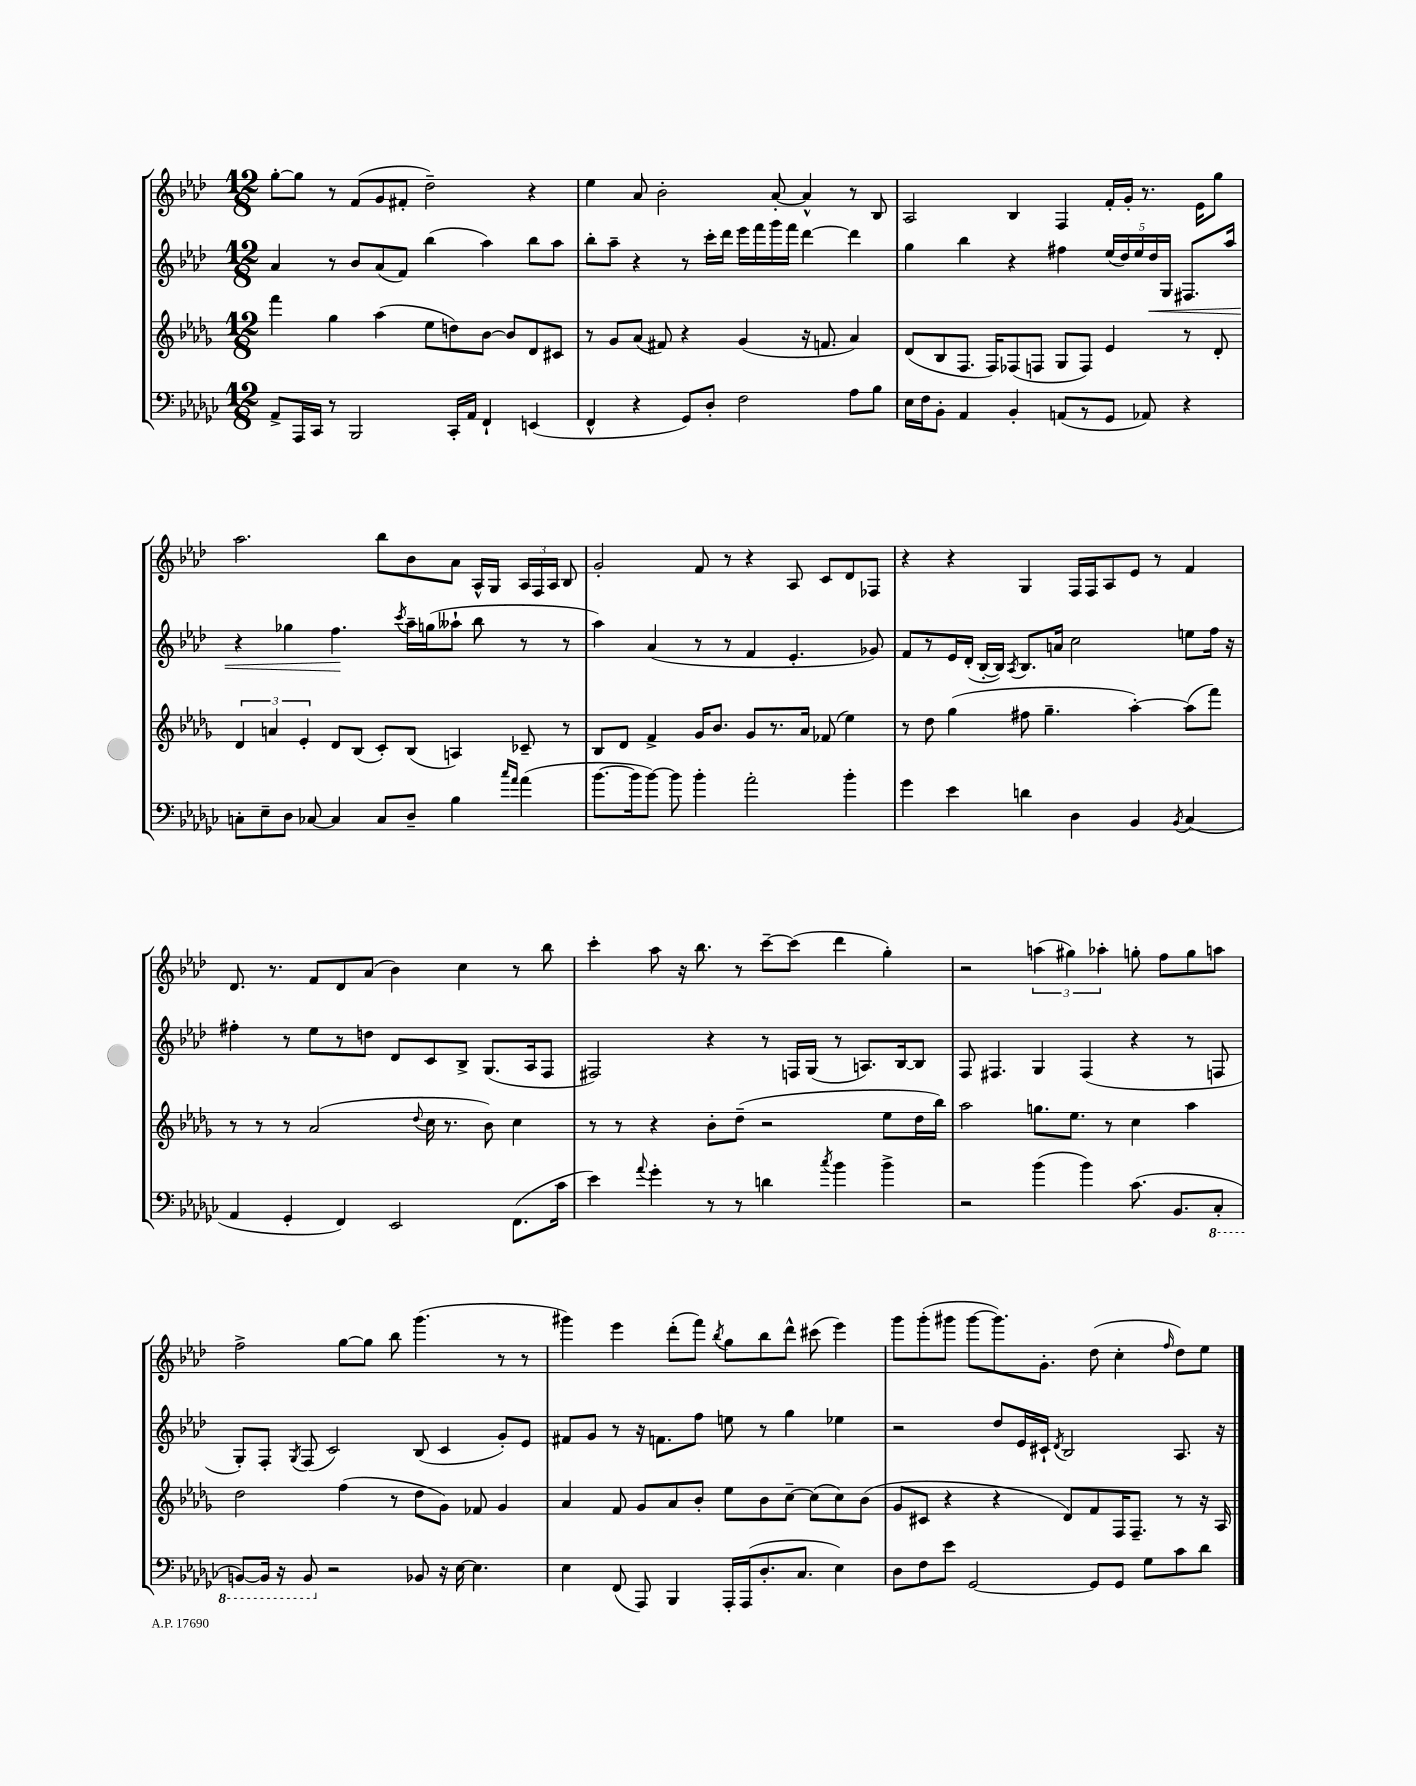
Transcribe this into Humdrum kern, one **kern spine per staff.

**kern	**kern	**kern	**kern
*staff4	*staff3	*staff2	*staff1
*clefF4	*clefG2	*clefG2	*clefG2
*k[b-e-a-d-g-c-]	*k[b-e-a-d-g-]	*k[b-e-a-d-]	*k[b-e-a-d-]
*M12/8	*M12/8	*M12/8	*M12/8
8AA-^	4fff	4a-	[8gg'
16AAA-	.	.	8gg]
16CC-	.	.	.
8r	4gg-	8r	8r
2BBB-	.	8b-	(8f
.	(4aa-	(8a-	8g
.	.	8f)	8f#'
.	8ee-	(4bb-	2dd-~)
16CC-'	8dd)	.	.
16AA-	.	.	.
4FF`	[8b-	4aa-)	.
.	8b-]	.	.
(4EE	8d-	8bb-	4r
.	8c#	8aa-	.
=	=	=	=
4FF^^	8r	8bb-'	4ee-
.	8g-	8aa-~	.
4r	(8a-	4r	8a-
.	8f#)	.	2b-'
8GG-)	4r	8r	.
8D-'	.	16ccc'	.
.	.	16ddd-	.
2F	(4g-	16eee-	.
.	.	16fff	.
.	.	16ggg	[8a-'
.	.	16fff	.
.	16r	[4ddd-	4a-^^]
.	8.f	.	.
8A-	4a-)	4ddd-]	8r
8B-	.	.	8B-
=	=	=	=
16E-	(8d-	4gg	2A-
16F	.	.	.
8BB-'	8B-	.	.
4AA-	8.F	4bb-	.
.	16F)	.	.
4BB-'	(8F-	4r	4B-
.	8F	.	.
(8AA	8G-	4ff#	4F
8r	8F)	.	.
8GG-	4e-	(20ee-	16f'
.	.	20dd-)	.
.	.	.	16g'
.	.	20ee-	.
8AA-)	.	.	8.r
.	.	20dd-	.
.	.	20G	.
4r	8r	8.F#	.
.	.	.	16e-
.	8d-'	.	8gg
.	.	16aa-	.
=	=	=	=
8C'	6d-	4r	2.aa-
8E-~	.	.	.
.	6a	.	.
8D-	.	4gg-	.
.	6e-'	.	.
[8C-	.	.	.
4C-]	8d-	4.ff	.
.	(8B-	.	.
8C-	8c')	.	8bb-
.	.	8qccc	.
8D-~	(8B-	16aa-~	8b-
.	.	(16gg	.
4B-	4A)	8aa--`	8a-
.	.	8bb-	16A-^^
.	.	.	16G
16qqcc-	.	.	.
16qqa-	.	.	.
(4a-	8c-~	8r	24A-
.	.	.	24F
.	.	.	24A-
.	8r	8r	8B-
=	=	=	=
[8.b-	8B-	4aa-)	2g'
.	8d-	.	.
16b-]	.	.	.
[8b-)	4f^	(4a-	.
8b-]	.	.	.
4b-'	16g-	8r	8f
.	8.b-	.	.
.	.	8r	8r
2a-'	8g-	4f	4r
.	8.r	.	.
.	.	4.e-'	8A-
.	16a-	.	.
.	(8f-	.	8c
4b-'	4ee-)	.	8d-
.	.	8g-)	8F-
=	=	=	=
4g-	8r	8f	4r
.	8dd-	8r	.
4e-	(4gg-	16e-	4r
.	.	(16d-'	.
.	.	[16B-'	.
.	.	16B-])	.
.	.	8qA-	.
4d	8ff#	8.B-	4G
.	4.gg-~	.	.
.	.	16a	.
4D-	.	2cc	16F
.	.	.	16F
.	.	.	8A-
4BB-	[4aa-')	.	8e-
.	.	.	8r
8qBB-	.	.	.
(4C-	(8aa-]	8ee	4f
.	8fff)	16ff	.
.	.	16r	.
=	=	=	=
4AA-	8r	4ff#'	8.d-
.	8r	.	.
.	.	.	8.r
4GG-'	8r	8r	.
.	(2a-	8ee-	8f
4FF)	.	8r	8d-
.	.	8dd	(8a-
2EE-	.	8d-	4b-)
.	8qqdd-	.	.
.	16cc	8c	.
.	8.r	.	.
.	.	8B-^	4cc
.	8b-)	(8.G	.
(8.FF	4cc	.	8r
.	.	16A-	.
.	.	8F	8bb-
16c-	.	.	.
=	=	=	=
4e-)	8r	2F#)	4ccc'
.	8r	.	.
8qqa-	.	.	.
4g-'	4r	.	8aa-
.	.	.	16r
.	.	.	8.bb-
8r	8b-'	4r	.
8r	(8dd-~	.	8r
4d	2r	8r	[8ccc~
.	.	16F	(8ccc]
.	.	(16G	.
8qcc-	.	.	.
4b-	.	8r	4ddd-
.	.	8.A)	.
4b-^	8ee-	.	4gg')
.	.	[16B-	.
.	16dd-	8B-]	.
.	16bb-)	.	.
=	=	=	=
2r	2aa-	8F	2r
.	.	4.F#	.
(4b-	8.gg	4G	(6aa
.	.	.	6gg#)
.	8.ee-	.	.
4b-)	.	(4F#	.
.	.	.	6aa-'
.	8r	.	.
(8.c-	4cc	4r	8gg'
.	.	.	8ff
8.BB-	.	.	.
.	4aa-	8r	8gg
8CC-'	.	8F	8aa
=	=	=	=
[8BBB)	2dd-	8G')	2ff^
16BBB]	.	8F'	.
16r	.	.	.
.	.	8qG	.
8BBB	.	(8F	.
2r	.	2c)	.
.	(4ff	.	[8gg
.	.	.	8gg]
.	8r	.	8bb-
8BB-	8dd-	(8B-	(4.ggg
16r	8g-)	4c	.
[16E-	.	.	.
4.E-]	8f-	.	.
.	4g-	8g')	8r
.	.	8e-	8r
=	=	=	=
4E-	4a-	8f#	4ggg#)
.	.	8g	.
(8FF	8f	8r	4eee-
8AAA-)	8g-	16r	.
.	.	8.f	.
4BBB-	8a-	.	(8ddd-'
.	8b-'	8ff	8fff)
.	.	.	8qbb-
16AAA-'	8ee-	8ee	8gg
(16AAA-	.	.	.
8.D-'	8b-	8r	8bb-
.	[8cc~	4gg	8ddd-^^
8.C-	.	.	.
.	(8cc]	.	(8ccc#
4E-)	8cc)	4ee-	4eee-)
.	(8b-	.	.
=	=	=	=
8D-	8g-	2r	8ggg
8F	8c#	.	(8ggg'
8e-	4r	.	8ggg#
[2GG-	.	.	[8ggg#
.	4r	8dd-	8.ggg#])
.	.	16e-	.
.	.	16c#`	8.g'
.	.	8qd-	.
.	8d-)	2B-	.
8GG-]	8f	.	(8dd-
8GG-	16F	.	4cc'
.	8.F~	.	.
8G-	.	.	.
.	.	.	16qqff
8c-	8r	8.A-	8dd-)
8d-	16r	.	8ee-
.	16A-	16r	.
==	==	==	==
*-	*-	*-	*-
